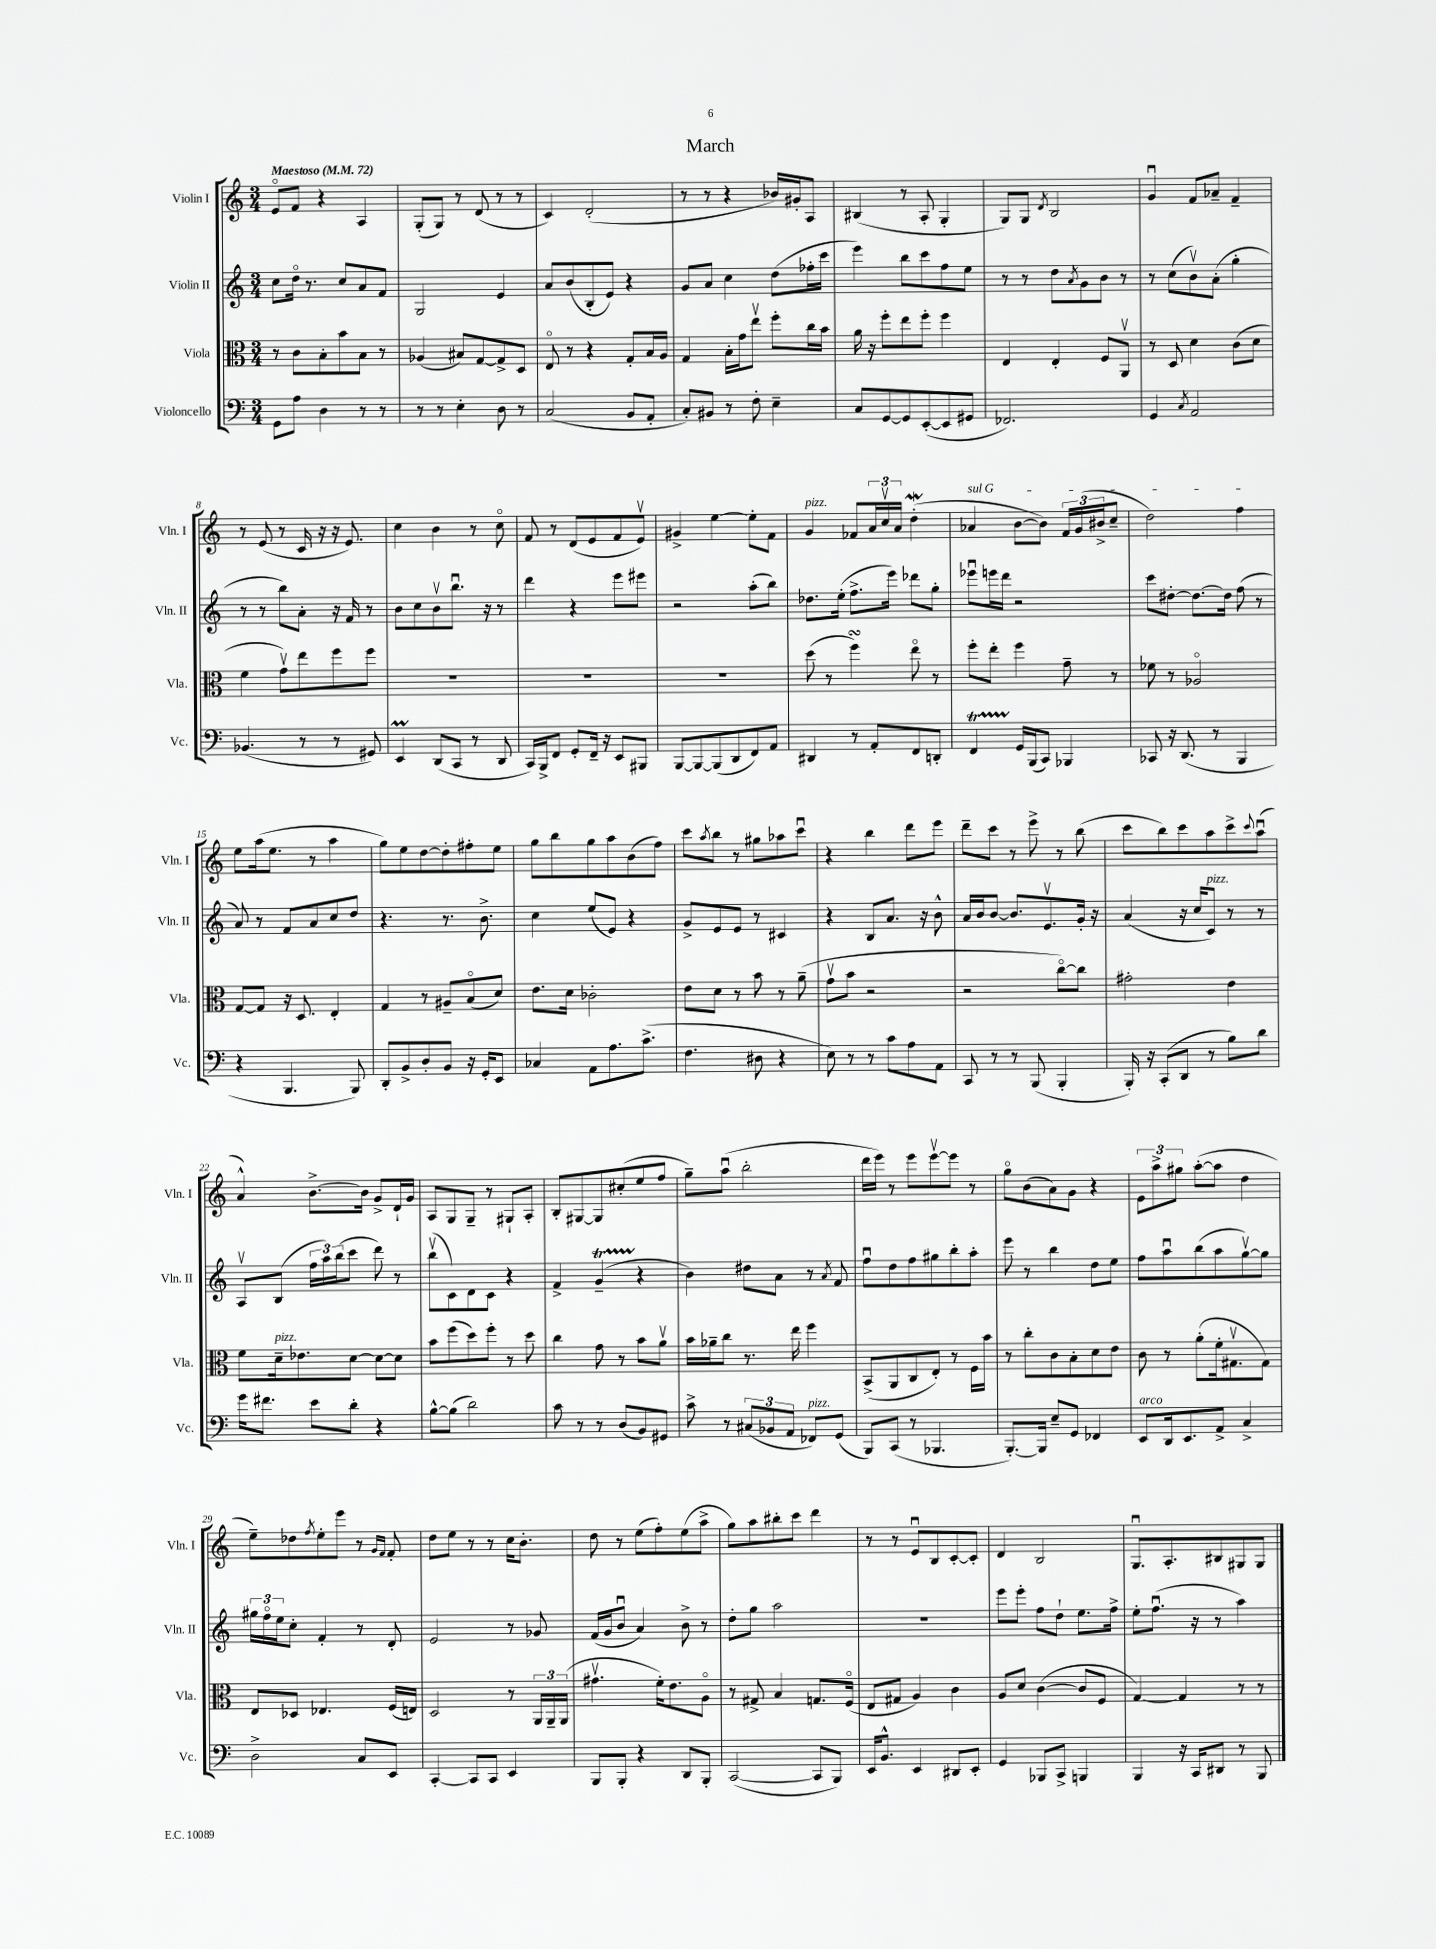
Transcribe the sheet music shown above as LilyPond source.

\header { title = "March" }
<<
\new StaffGroup <<
\new Staff = "s0" \with { instrumentName = "Violin I" shortInstrumentName = "Vln. I" } {
    \clef treble \key c \major \numericTimeSignature \time 3/4 \tempo "Maestoso" 4 = 72
    e'8\flageolet f'8 r4 a4 |
    g8-.( g8) r8 d'8( r8 r8 |
    c'4) d'2-.( |
    r8 r8 r4 bes'16) gis'16-. a8 |
    bis4( r8 a8-. g4-. |
    g8) g8 \acciaccatura { d'8 } b2 |
    g'4\downbow f'8 aes'8-- f'4-- |
    r8 e'8( r8 c'16 r16 r16 e'8.) |
    c''4 b'4 r8 c''8\flageolet |
    f'8 r8 d'8( e'8 f'8 e'8\upbow) |
    gis'4-> e''4~ e''8-. f'8 |
    g'4^\markup { \italic "pizz." } fes'8 \tuplet 3/2 { a'16 c''16\upbow a'16 } d''4-.\mordent( |
    \once \override TextSpanner.bound-details.left.text = \markup { \italic "sul G" } aes'4\startTextSpan b'8~ b'8) \tuplet 3/2 { f'16 g'16( bis'16-> } c''8-- |
    d''2) f''4\stopTextSpan |
    e''8 a''16( e''8. r8 a''4 |
    g''8) e''8 d''8~ d''8-. fis''8-. e''8 |
    g''8 b''8 g''8 a''8 b'8( f''8) |
    c'''8 \acciaccatura { a''8 } b''8 r8 gis''8 aes''8 c'''8\downbow |
    r4 b''4 d'''8 e'''8 |
    d'''8-- c'''8 r8 e'''8-> r8 b''8( |
    c'''8 b''8) c'''8 a''8 c'''8-> \appoggiatura { c'''8 } a''8\downbow( |
    a'4-^) b'8.~-> b'16 g'8-> d'16-! g'16 |
    a8 g8 g8-- r8 gis8-! a8-. |
    b8-. gis8~ gis8 cis''8-.( e''8 f''8 |
    g''8--) a''8\downbow( b''2-. |
    d'''16 e'''16) r8 e'''8 e'''8~\upbow e'''8 r8 |
    g''8\flageolet b'8( a'8) g'8 r4 |
    \tuplet 3/2 { e'8 a''8-> gis''8 } a''8~-.( a''8 d''4 |
    e''8--) des''8 \acciaccatura { f''8 } e''8-. e'''8 r8 \grace { g'16 f'16 } f'8-. |
    d''8 e''8 r8 r8 c''16 b'8.-. |
    d''8 r8 e''8( f''8-.) e''8( a''8-> |
    g''8) a''8 bis''8-. c'''8 d'''4 |
    r8 r8 e'8\downbow b8 c'8~-. c'8-. |
    d'4 b2 |
    g8.\downbow a8.-. bis8 gis8 gis8 \bar "|." |
}
\new Staff = "s1" \with { instrumentName = "Violin II" shortInstrumentName = "Vln. II" } {
    \clef treble \key c \major \numericTimeSignature \time 3/4
    c''8 d''16\flageolet r8. c''8 a'8 f'8 |
    g2 e'4 |
    a'8 b'8( b8-. e'8) r4 |
    g'8 a'8 c''4 d''8( fes''16-. c'''16 |
    e'''4) b''8 c'''8 f''8 e''8 |
    r8 r8 d''8 \acciaccatura { a'8 } g'8 b'8 r8 |
    r8 c''8( b'8\upbow) a'8-.( g''4-. |
    r8 r8 b''8) a'8-. r16 f'16 r8 |
    b'8 c''8 b'8\upbow b''8.\downbow r16 r8 |
    d'''4 r4 e'''8 eis'''8 |
    r2 a''8-.( b''8) |
    des''8. e''16-.( f''8.-> e'''16) des'''8 g''8-. |
    ees'''8\downbow e'''16 d'''16 r2 |
    c'''8 dis''8~-. dis''8.~ dis''16 f''8( r8 |
    a'8) r8 f'8 a'8 c''8 d''8 |
    r4. r8. b'8.-> |
    c''4 e''8( e'8) r4 |
    g'8-> e'8 e'8 r8 cis'4 |
    r4 b8 a'8. r16 b'8-^ |
    a'16 b'16 b'8~ b'8. e'8.\upbow g'16-. r16 |
    a'4( r16 c''16 c'8^\markup { \italic "pizz." }) r8 r8 |
    a8\upbow b8( \tuplet 3/2 { f''16 a''16) b''16( } c'''8 d'''8) r8 |
    b''8\upbow( c'8) d'8 c'8 r4 |
    f'4-> g'4--\startTrillSpan( r4\stopTrillSpan |
    b'4) dis''8 a'8 r8 \acciaccatura { a'8 } f'8 |
    f''8\downbow d''8 f''8 gis''8 b''8-. a''8-. |
    e'''8 r8 b''4 d''8 e''8 |
    f''8 a''8\downbow b''8( a''8 g''8~\upbow) g''8 |
    \tuplet 3/2 { gis''16 f''16\flageolet e''16 } c''8-. f'4-. r8 d'8-. |
    e'2 r8 ges'8 |
    f'16( g'16 b'8\downbow a'4) b'8-> r8 |
    d''8-. g''8 a''2 |
    R2. |
    e'''8 e'''8-. f''8 d''8-! e''8. f''16-> |
    e''8-. f''8.\downbow( r16 r8 a''4) \bar "|." |
}
\new Staff = "s2" \with { instrumentName = "Viola" shortInstrumentName = "Vla." } {
    \clef alto \key c \major \numericTimeSignature \time 3/4
    r8 c'8 b8-. b'8 b8 r8 |
    aes4( bis8) g8~ g8-> d8 |
    e8\flageolet r8 r4 g8-. b16 a16 |
    g4 b16-. g'16 e''8\upbow f''8-. c''16 b'16 |
    a'16 r16 f''8-. e''8 f''8-. f''4 |
    e4 e4-. f8 a,8\upbow |
    r8 d8 d'4 c'8( d'8 |
    f'4 g'8\upbow) e''8 f''8 f''8 |
    R2. |
    R2. |
    R2. |
    d''8( r8 f''4\turn) e''8\flageolet r8 |
    f''8-. e''8-. f''4 g'8-- r8 |
    fes'8 r8 aes2\flageolet |
    g8~ g8 r16 d8. e4-. |
    g4 r8 ais8-- b8\flageolet( d'8) |
    e'8. d'16 ces'2-. |
    e'8 d'8 r8 b'8 r8 a'8--( |
    g'8\upbow b'8 r2 |
    r2 c''8~\flageolet) c''8 |
    gis'2-. e'4 |
    f'8 d'16--^\markup { \italic "pizz." } ees'8. d'8~ d'8~ d'8 |
    b'8 f''8( d''8) f''8-. r8 d''8 |
    c''4 g'8 r8 b'8 a'8\upbow |
    b'16 aes'16-- c''8 r8. e''16 f''4 |
    b,8->( a,8 c8 e8-.) r8 f16 b'16 |
    r8 c''8-. c'8 b8-. d'8 e'8 |
    c'8 r8 a'8-.( f'16-. gis8.\upbow gis8) |
    e8 des8 ees4. f16( e16) |
    d2 r8 \tuplet 3/2 { a,16 a,16-- a,16( } |
    gis'4.\upbow f'16-.) e'8. a8\flageolet |
    r8 gis8-> b4 g8. f16\flageolet( |
    e8 gis8 a4) c'4 |
    a8 d'8 c'4~( c'8 f8 |
    g4~) g4 r8 r8 \bar "|." |
}
\new Staff = "s3" \with { instrumentName = "Violoncello" shortInstrumentName = "Vc." } {
    \clef bass \key c \major \numericTimeSignature \time 3/4
    g,8 a8 d4 r8 r8 |
    r8 r8 e4-. d8 r8 |
    c2( b,8 a,8-. |
    c8-.) bis,8 r8 f8-. e4-- |
    c8 g,8~ g,8 e,8~-.( e,8 gis,8 |
    fes,2.) |
    g,4 \acciaccatura { c8 } a,2 |
    bes,4.( r8 r8 gis,8) |
    e,4\prall d,8( c,8 r8 d,8 |
    c,16) b,,16-> f,8 g,8-. f,16-- r16 e,8 bis,,8 |
    b,,8~ b,,8~ b,,8( d,8 f,8) a,8 |
    dis,4 r8 a,8-. f,8 d,8-. |
    f,4\startTrillSpan g,16\stopTrillSpan b,,16( c,8) bes,,4 |
    ces,8 r16 d,8.( r8 b,,4 |
    r4 b,,4. b,,8) |
    d,8-. b,8-> d8-. b,8 r16 g,16-. e,8 |
    ces4 a,8 a8. c'8.->( |
    f4. dis8 r4 |
    e8) r8 r8 c'8 a8 a,8 |
    c,8 r8 r8 b,,8( b,,4-. |
    b,,16-.) r16 c,8-.( d,8 r8 b8) d'8 |
    g'16 fis'8. e'8 d'8-. r4 |
    b8~-^ b8( d'2) |
    c'8 r8 r8 d8( b,8) gis,8 |
    c'8-> r8 \tuplet 3/2 { cis8( bes,8 a,8 } fes,8^\markup { \italic "pizz." }) g,8( |
    b,,8) c,8( r8 bes,,4. |
    b,,8.~-.) b,,16 e8-- g,8 fes,4 |
    e,8^\markup { \italic "arco" } d,16 e,8. a,8-> c4-> |
    d2-> c8 e,8 |
    c,4~-. c,8 c,8 e,4 |
    b,,8 b,,8-. r4 d,8 b,,8-. |
    c,2~( c,8 b,,8) |
    e,16 b,8.-^ e,4 dis,8 e,8-. |
    g,4 bes,,8 c,8-> b,,4 |
    b,,4 r16 c,16 dis,8 r8 b,,8 \bar "|." |
}
>>
>>
